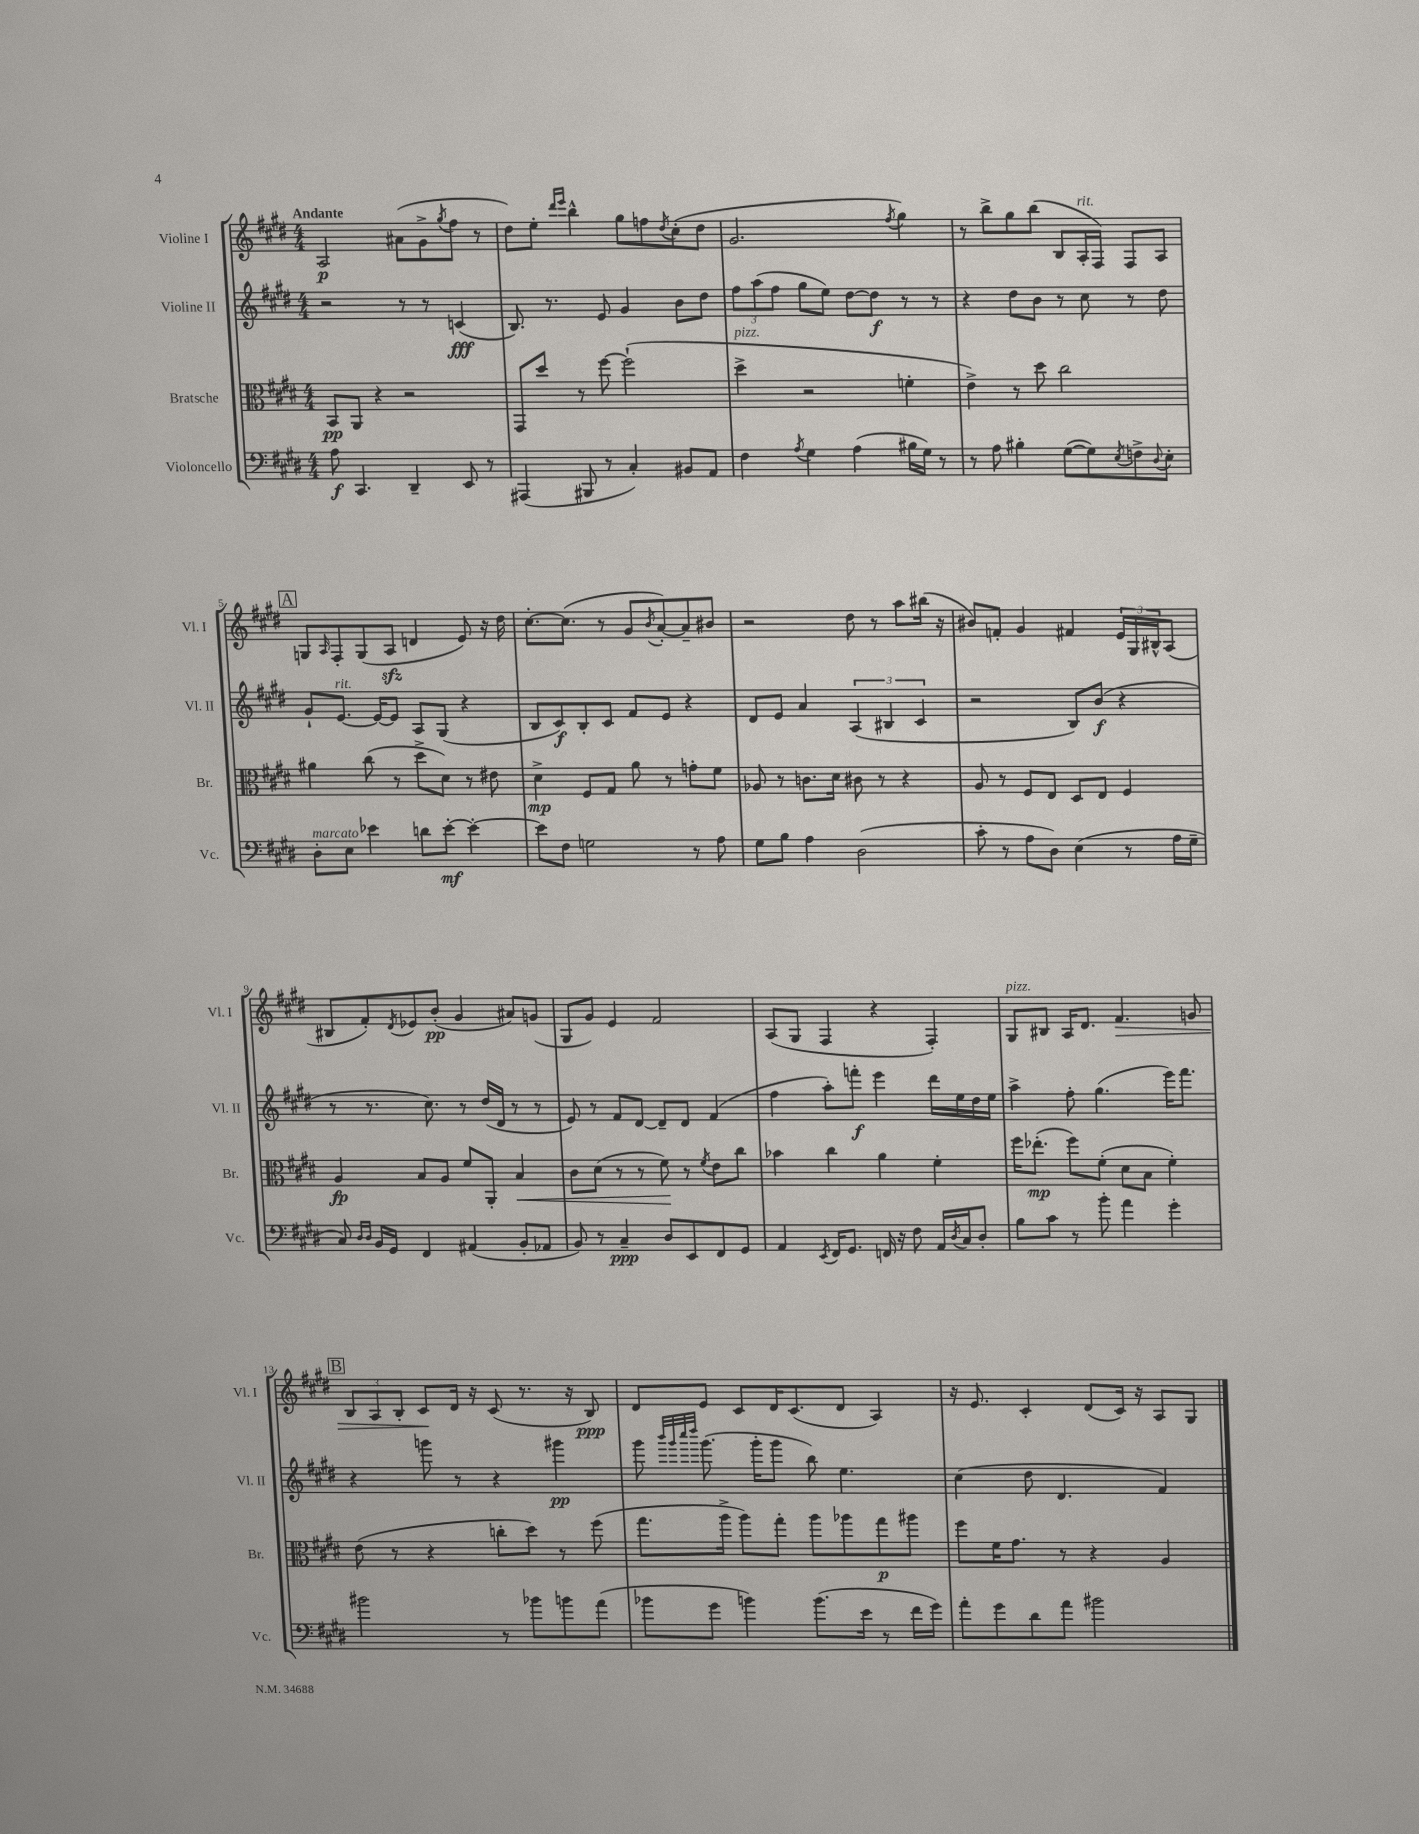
<<
\new StaffGroup <<
\new Staff = "s0" \with { instrumentName = "Violine I" shortInstrumentName = "Vl. I" } {
    \clef treble \key e \major \numericTimeSignature \time 4/4 \tempo "Andante"
    a2\p ais'8( gis'8-> \acciaccatura { gis''8 } fis''8 r8 |
    dis''8) e''8-. \grace { dis'''16 e'''16 } b''4-^ gis''8 f''8 \acciaccatura { dis''8 } cis''8-.( dis''8 |
    gis'2. \acciaccatura { fis''8 } gis''4) |
    r8 b''8-> gis''8 b''8( b8 a16-.^\markup { \italic "rit." } fis16) fis8 a8 |
    \mark \markup { \box "A" } g8 \grace { a16 } fis8-. g8( a8\sfz d'4 e'8) r16 dis''16 |
    cis''8.~-. cis''8.( r8 gis'8 \acciaccatura { b'8 } a'8~-.) a'8-- bis'8 |
    r2 dis''8 r8 a''8 bis''16( r16 |
    bis'8) f'8-. gis'4 fis'4 \tuplet 3/2 { e'16 gis16 bis16-^ } a8( |
    bis8 fis'8-.) \acciaccatura { dis'8 } ees'8 b'8-.\pp( gis'4 ais'8) g'8( |
    gis8 gis'8) e'4 fis'2 |
    a8( gis8 fis4 r4 fis4-.) |
    gis8^\markup { \italic "pizz." } bis8 a16 dis'8. fis'4.\> g'8 |
    \mark \markup { \box "B" } \tuplet 3/2 { b8 a8 b8-. } cis'8\! dis'16 r16 cis'8( r8. r16 b8\ppp) |
    dis'8 e'8 cis'8 dis'16 cis'8.( dis'8 a4) |
    r16 e'8. cis'4-. dis'8( cis'16) r16 a8 gis8 \bar "|." |
}
\new Staff = "s1" \with { instrumentName = "Violine II" shortInstrumentName = "Vl. II" } {
    \clef treble \key e \major \numericTimeSignature \time 4/4
    r2 r8 r8 c'4\fff( |
    b8.) r8. e'8 gis'4 b'8 dis''8 |
    \tuplet 3/2 { fis''8 a''8( fis''8 } gis''8 e''8) dis''8~ dis''8\f r8 r8 |
    r4 dis''8 b'8 r8 cis''8 r8 dis''8 |
    \mark \markup { \box "A" } gis'8-! e'8.~^\markup { \italic "rit." } e'16~ e'8 a8 gis8( r4 |
    b8 cis'8\f) b8-. cis'8 fis'8 e'8 r4 |
    dis'8 e'8 a'4 \tuplet 3/2 { a4( bis4 cis'4 } |
    r2 b8) b'8\f( r4 |
    r8 r8. cis''8.) r8 dis''16( dis'16 r8 r8 |
    e'8) r8 fis'8 dis'8~ dis'8-- dis'8 fis'4( |
    fis''4 a''8-.) f'''8-.\f e'''4 dis'''16 e''16 dis''16 e''16 |
    a''4-> fis''8-. gis''4.( e'''16) fis'''8. |
    \mark \markup { \box "B" } r4 g'''8 r8 r4 gis'''4\pp |
    gis'''8 \grace { b'''32 gis'''32 cis''''32 dis''''32 } gis'''8.( gis'''16-. gis'''8 b''8) e''4. |
    cis''4( dis''8 dis'4. fis'4) \bar "|." |
}
\new Staff = "s2" \with { instrumentName = "Bratsche" shortInstrumentName = "Br." } {
    \clef alto \key e \major \numericTimeSignature \time 4/4
    b,8\pp a,8 r4 r2 |
    gis,8 dis''8 r8 fis''8~ fis''2-!( |
    dis''4->^\markup { \italic "pizz." } r2 f'4-. |
    e'4->) r8 dis''8 cis''2 |
    \mark \markup { \box "A" } ais'4 cis''8( r8 dis''8-> dis'8) r8 eis'8 |
    dis'4->\mp fis8 gis8 a'8 r8 g'8-. fis'8 |
    aes8 r8 c'8. dis'16 cis'8 r8 r4 |
    a8 r8 fis8 e8 dis8 e8 fis4 |
    a4\fp b8 a8 fis'8 a,8-. b4\< |
    cis'8 dis'8( r8 r8 fis'8\!) r8 \acciaccatura { fis'8 } e'8 cis''8 |
    bes'4 cis''4 a'4 fis'4-. |
    fis''16 ees''8.-.\mp( fis''8) fis'8-.( dis'8 b8 fis'4-.) |
    \mark \markup { \box "B" } e'8( r8 r4 c''8-. dis''8) r8 fis''8( |
    gis''8. a''16-> a''8) gis''8-. a''8 aes''8 gis''8\p ais''8 |
    fis''8 fis'16 gis'8. r8 r4 a4 \bar "|." |
}
\new Staff = "s3" \with { instrumentName = "Violoncello" shortInstrumentName = "Vc." } {
    \clef bass \key e \major \numericTimeSignature \time 4/4
    a8\f cis,4. dis,4-- e,8 r8 |
    ais,,4( bis,,8 r8 cis4-.) bis,8 a,8 |
    fis4 \acciaccatura { a8 } gis4 a4( bis16 gis16) r8 |
    r8 a8 bis4-. gis8~( gis8) \acciaccatura { e8 } f8-> \appoggiatura { dis8 } e8-. |
    \mark \markup { \box "A" } dis8-.^\markup { \italic "marcato" } e8 ees'4 d'8 ees'8~-.\mf ees'4~-. |
    ees'8 fis8 g2 r8 a8 |
    gis8 b8 a4 dis2( |
    cis'8-. r8 a8 dis8) e4( r8 a16 gis16-- |
    cis8) \grace { dis16 dis16 } b,16 gis,16 fis,4 ais,4( b,8-. aes,8 |
    b,8) r8 cis4--\ppp dis8 e,8 fis,8 gis,8 |
    a,4 \acciaccatura { e,8 } fis,16 gis,8. f,16 r16 fis8 a,16 \acciaccatura { dis8 } cis16 dis8-. |
    b8 cis'8 r8 b'8-. a'4 gis'4-. |
    \mark \markup { \box "B" } bis'2 r8 bes'8 b'8 a'8( |
    bes'8 gis'8 b'4) b'8.( e'16 r8 fis'16 gis'16) |
    a'8-. gis'8 dis'8 a'8 bis'2 \bar "|." |
}
>>
>>
